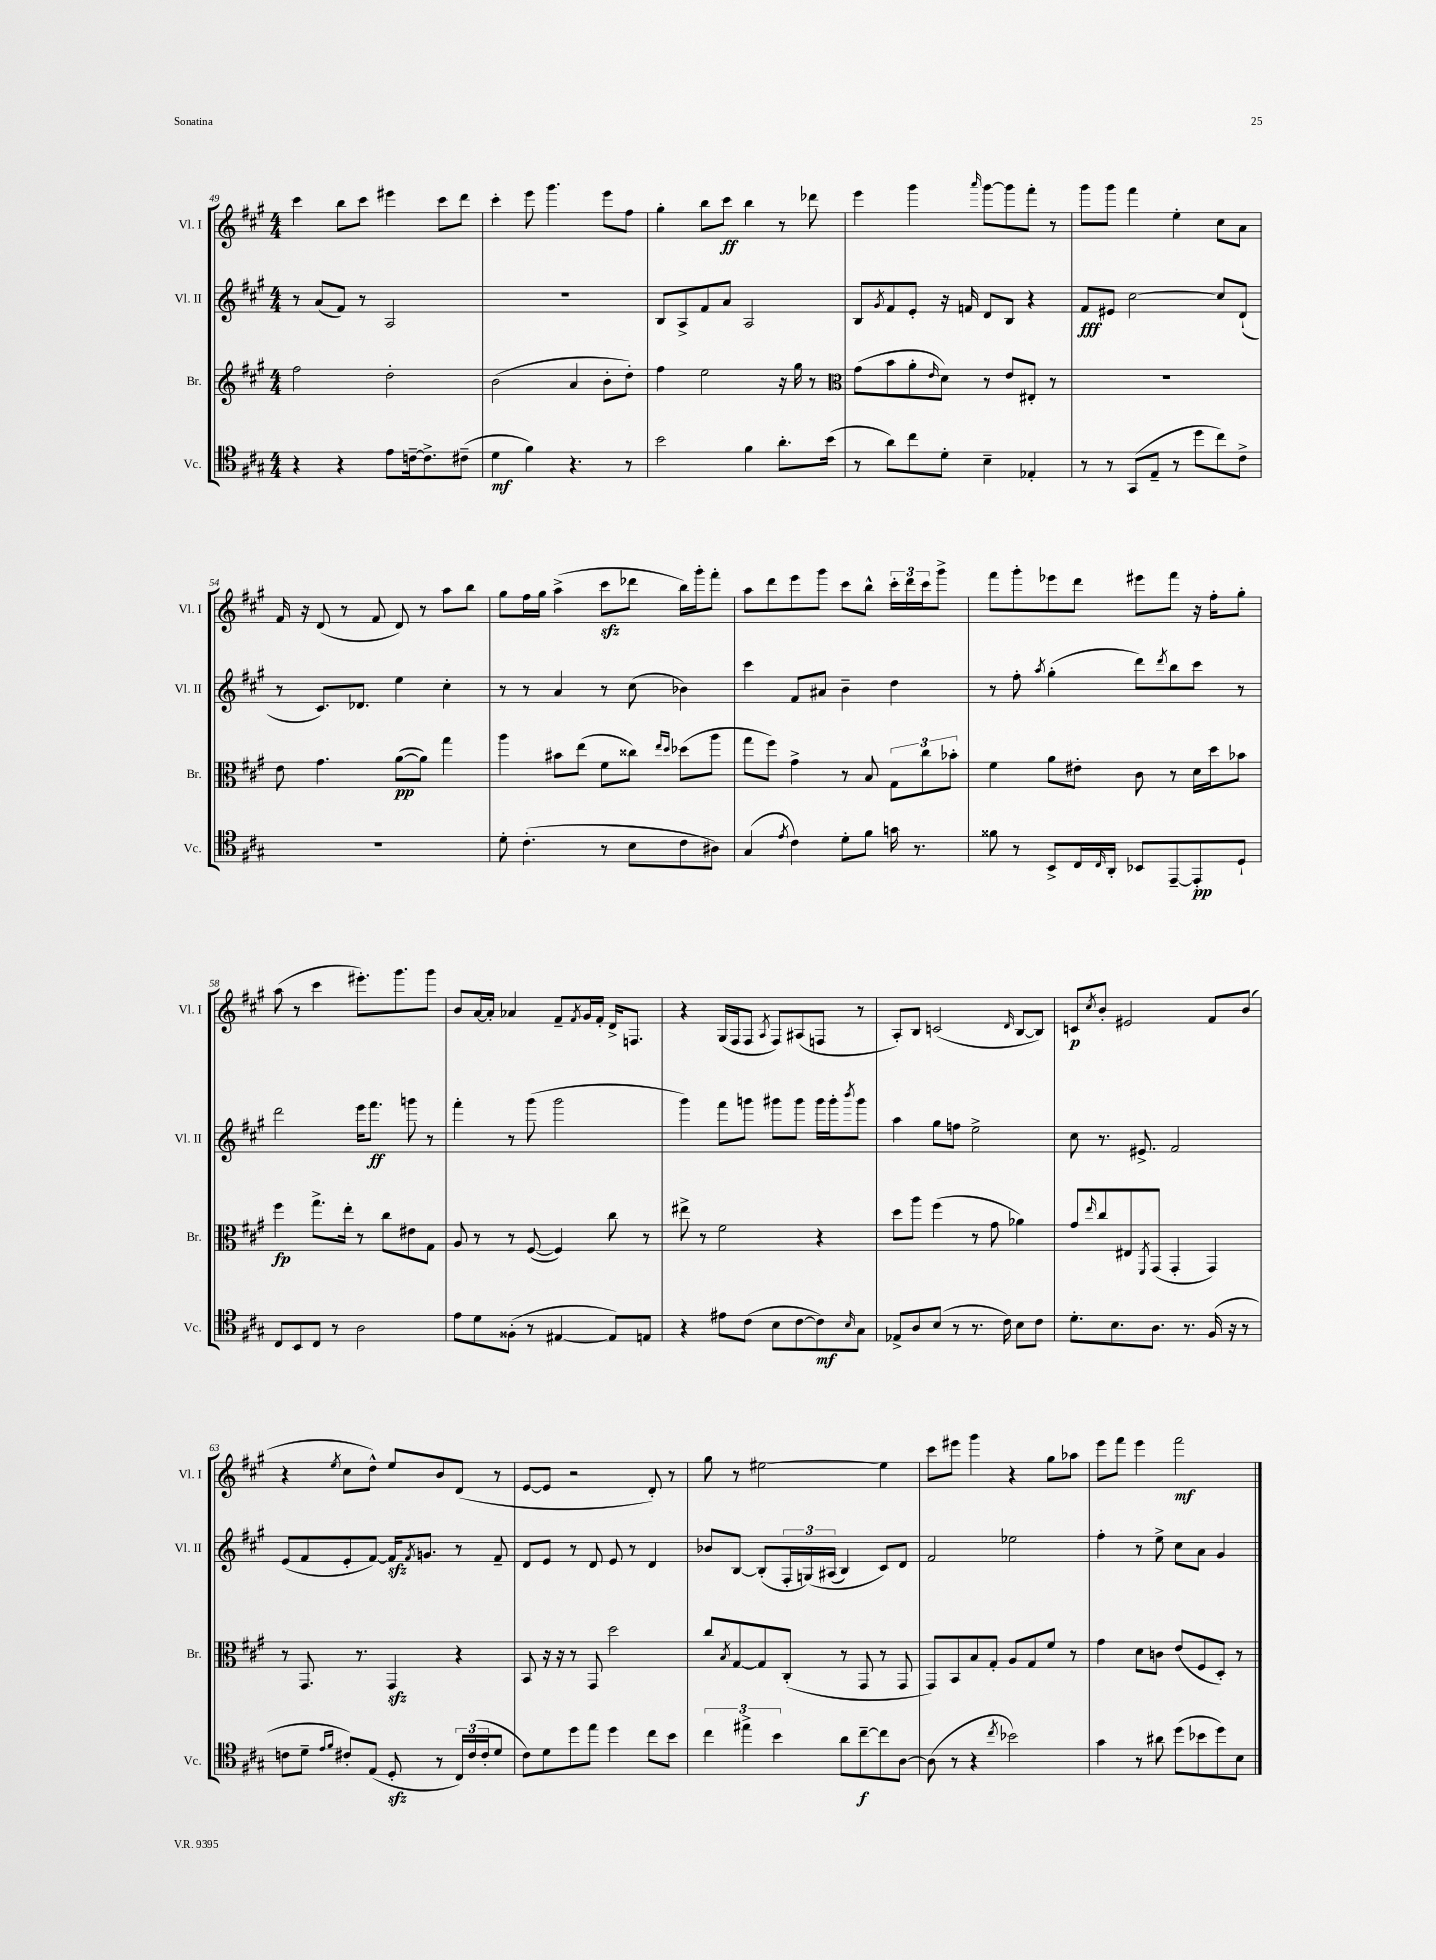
<<
\new StaffGroup <<
\new Staff = "s0" \with { instrumentName = "Vl. I" shortInstrumentName = "Vl. I" } {
    \clef treble \key a \major \numericTimeSignature \time 4/4
    cis'''4 b''8 cis'''8 eis'''4 cis'''8 d'''8 |
    cis'''4-. e'''8 gis'''4. e'''8 fis''8 |
    gis''4-. b''8 cis'''8\ff b''4 r8 des'''8 |
    e'''4 gis'''4 \grace { a'''16 } gis'''8~ gis'''8 fis'''8-. r8 |
    gis'''8 gis'''8 fis'''4 e''4-. cis''8 a'8 |
    fis'16 r16 d'8( r8 fis'8 d'8) r8 a''8 b''8 |
    gis''8 fis''16 gis''16 a''4->( cis'''8\sfz des'''8 b''16) gis'''16-. fis'''8-. |
    a''8 d'''8 e'''8 gis'''8 cis'''8 b''8-^ \tuplet 3/2 { cis'''16-. d'''16 cis'''16 } gis'''8-> |
    fis'''8 gis'''8-. ees'''8 d'''8 eis'''8 fis'''8 r16 fis''16-. gis''8-. |
    a''8( r8 cis'''4 eis'''8.-.) gis'''8. gis'''8 |
    b'8 a'16~ a'16-. aes'4 fis'8-- \acciaccatura { fis'8 } gis'16 fis'16-. d'16-> f8. |
    r4 gis16( fis16 fis8 \acciaccatura { a8 } fis8) ais8( f8 r8 |
    a8-.) b8 c'2( \grace { d'16 } b8~ b8) |
    c'8\p \acciaccatura { cis''8 } b'8-. eis'2 fis'8 b'8( |
    r4 \acciaccatura { e''8 } cis''8 d''8-^) e''8 b'8 d'8( r8 |
    e'8~ e'8 r2 d'8-.) r8 |
    gis''8 r8 eis''2~ eis''4 |
    cis'''8 eis'''8 gis'''4 r4 gis''8 aes''8 |
    e'''8 fis'''8 e'''4 fis'''2\mf \bar "|." |
}
\new Staff = "s1" \with { instrumentName = "Vl. II" shortInstrumentName = "Vl. II" } {
    \clef treble \key a \major \numericTimeSignature \time 4/4
    r8 a'8( fis'8) r8 a2 |
    R1 |
    b8 a8-> fis'8 a'8 a2 |
    b8 \acciaccatura { gis'8 } fis'8 e'8-. r16 f'16 d'8 b8 r4 |
    fis'8\fff eis'8 cis''2~ cis''8 d'8-!( |
    r8 cis'8.) des'8. e''4 cis''4-. |
    r8 r8 a'4 r8 cis''8( bes'4) |
    cis'''4 fis'8 ais'8 b'4-- d''4 |
    r8 fis''8-. \acciaccatura { a''8 } gis''4-.( d'''8) \acciaccatura { d'''8 } b''8 cis'''8 r8 |
    d'''2 e'''16 fis'''8.\ff g'''8 r8 |
    fis'''4-. r8 gis'''8( gis'''2 |
    gis'''4) fis'''8 g'''8 gis'''8 gis'''8 gis'''16 gis'''16-. \acciaccatura { b'''8 } gis'''8 |
    a''4 gis''8 f''8 e''2-> |
    cis''8 r8. eis'8.-> fis'2 |
    e'8( fis'8 e'8-. fis'8~) fis'16\sfz \acciaccatura { fis'8 } g'8. r8 fis'8-- |
    d'8 e'8 r8 d'8 e'8 r8 d'4 |
    bes'8 b8~ b8-.( \tuplet 3/2 { fis16-. g16)\( ais16( } b4) cis'8\) d'8 |
    fis'2 ees''2 |
    fis''4-. r8 e''8-> cis''8 a'8 gis'4 \bar "|." |
}
\new Staff = "s2" \with { instrumentName = "Br." shortInstrumentName = "Br." } {
    \clef treble \key a \major \numericTimeSignature \time 4/4
    fis''2 d''2-. |
    b'2( a'4 b'8-. d''8-.) |
    fis''4 e''2 r16 gis''16 r8 |
    \clef alto gis'8( b'8 a'8-. \grace { e'16 } d'8) r8 e'8 eis8-. r8 |
    R1 |
    e'8 gis'4. a'8~\pp( a'8) gis''4 |
    a''4 bis'8 e''8( fis'8 cisis''8) \grace { e''16 d''16 } des''8( a''8 |
    gis''8 fis''8) gis'4-> r8 b8 \tuplet 3/2 { gis8 cis''8 bes'8-. } |
    fis'4 a'8 eis'8-. cis'8 r8 d'16 d''16 bes'8 |
    fis''4\fp gis''8.-> e''16-. r8 cis''8 eis'8 gis8 |
    a8 r8 r8 fis8~( fis4) cis''8 r8 |
    eis''8-> r8 fis'2 r4 |
    d''8 a''8 fis''4( r8 gis'8 aes'4) |
    gis'8 \grace { e''16 } cis''8 eis8 \acciaccatura { fis,8 } gis,8( gis,4-. gis,4) |
    r8 gis,8. r8. gis,4\sfz r4 |
    b,8 r16 r16 r8 gis,8 d''2 |
    cis''8 \acciaccatura { b8 } gis8~ gis8 cis8-.( r8 gis,8 r8 gis,8 |
    gis,8) b,8 b8 gis8-. a8 gis8 fis'8 r8 |
    gis'4 d'8 c'8 e'8( fis8 d8-.) r8 \bar "|." |
}
\new Staff = "s3" \with { instrumentName = "Vc." shortInstrumentName = "Vc." } {
    \clef tenor \key a \major \numericTimeSignature \time 4/4
    r4 r4 e'8 c'16~-- c'8.-> cis'8--( |
    d'4\mf fis'4) r4. r8 |
    b'2 fis'4 a'8.-. b'16( |
    r8 a'8) cis''8 d'8-. b4-- ees4-. |
    r8 r8 gis,8( e8-- r8 d''8 cis''8) cis'8-> |
    R1 |
    d'8-. cis'4.-.( r8 b8 cis'8 ais8) |
    gis4( \acciaccatura { e'8 } cis'4) d'8-. fis'8 g'16 r8. |
    fisis'8 r8 b,8-> cis16 \grace { cis16 } a,16-. bes,8 e,8~-- e,8-.\pp d8-! |
    cis8 b,8 cis8 r8 a2 |
    e'8 d'8 fisis8-.( r8 eis4~ eis8) e8 |
    r4 eis'8 cis'8( b8 cis'8~ cis'8\mf) \grace { b16 } gis8 |
    ees8-> a8 b8( r8 r8. cis'16) b8 cis'8 |
    d'8.-. b8. a8. r8. fis16( r16 r8 |
    c'8 d'8-- \grace { e'16 fis'16 } cis'8-.) e8( d8-.\sfz r8 \tuplet 3/2 { cis16) cis'16( cis'16-. } d'8 |
    cis'8) d'8 d''8 e''8 d''4 cis''8 b'8 |
    \tuplet 3/2 { cis''4 eis''4-> b'4 } a'8 cis''8~--\f cis''8 a8~ |
    a8( r8 r4 \acciaccatura { cis''8 } bes'2) |
    gis'4 r8 ais'8 d''8( bes'8 d''8) b8 \bar "|." |
}
>>
>>
\layout { \context { \Score currentBarNumber = #49 } }
